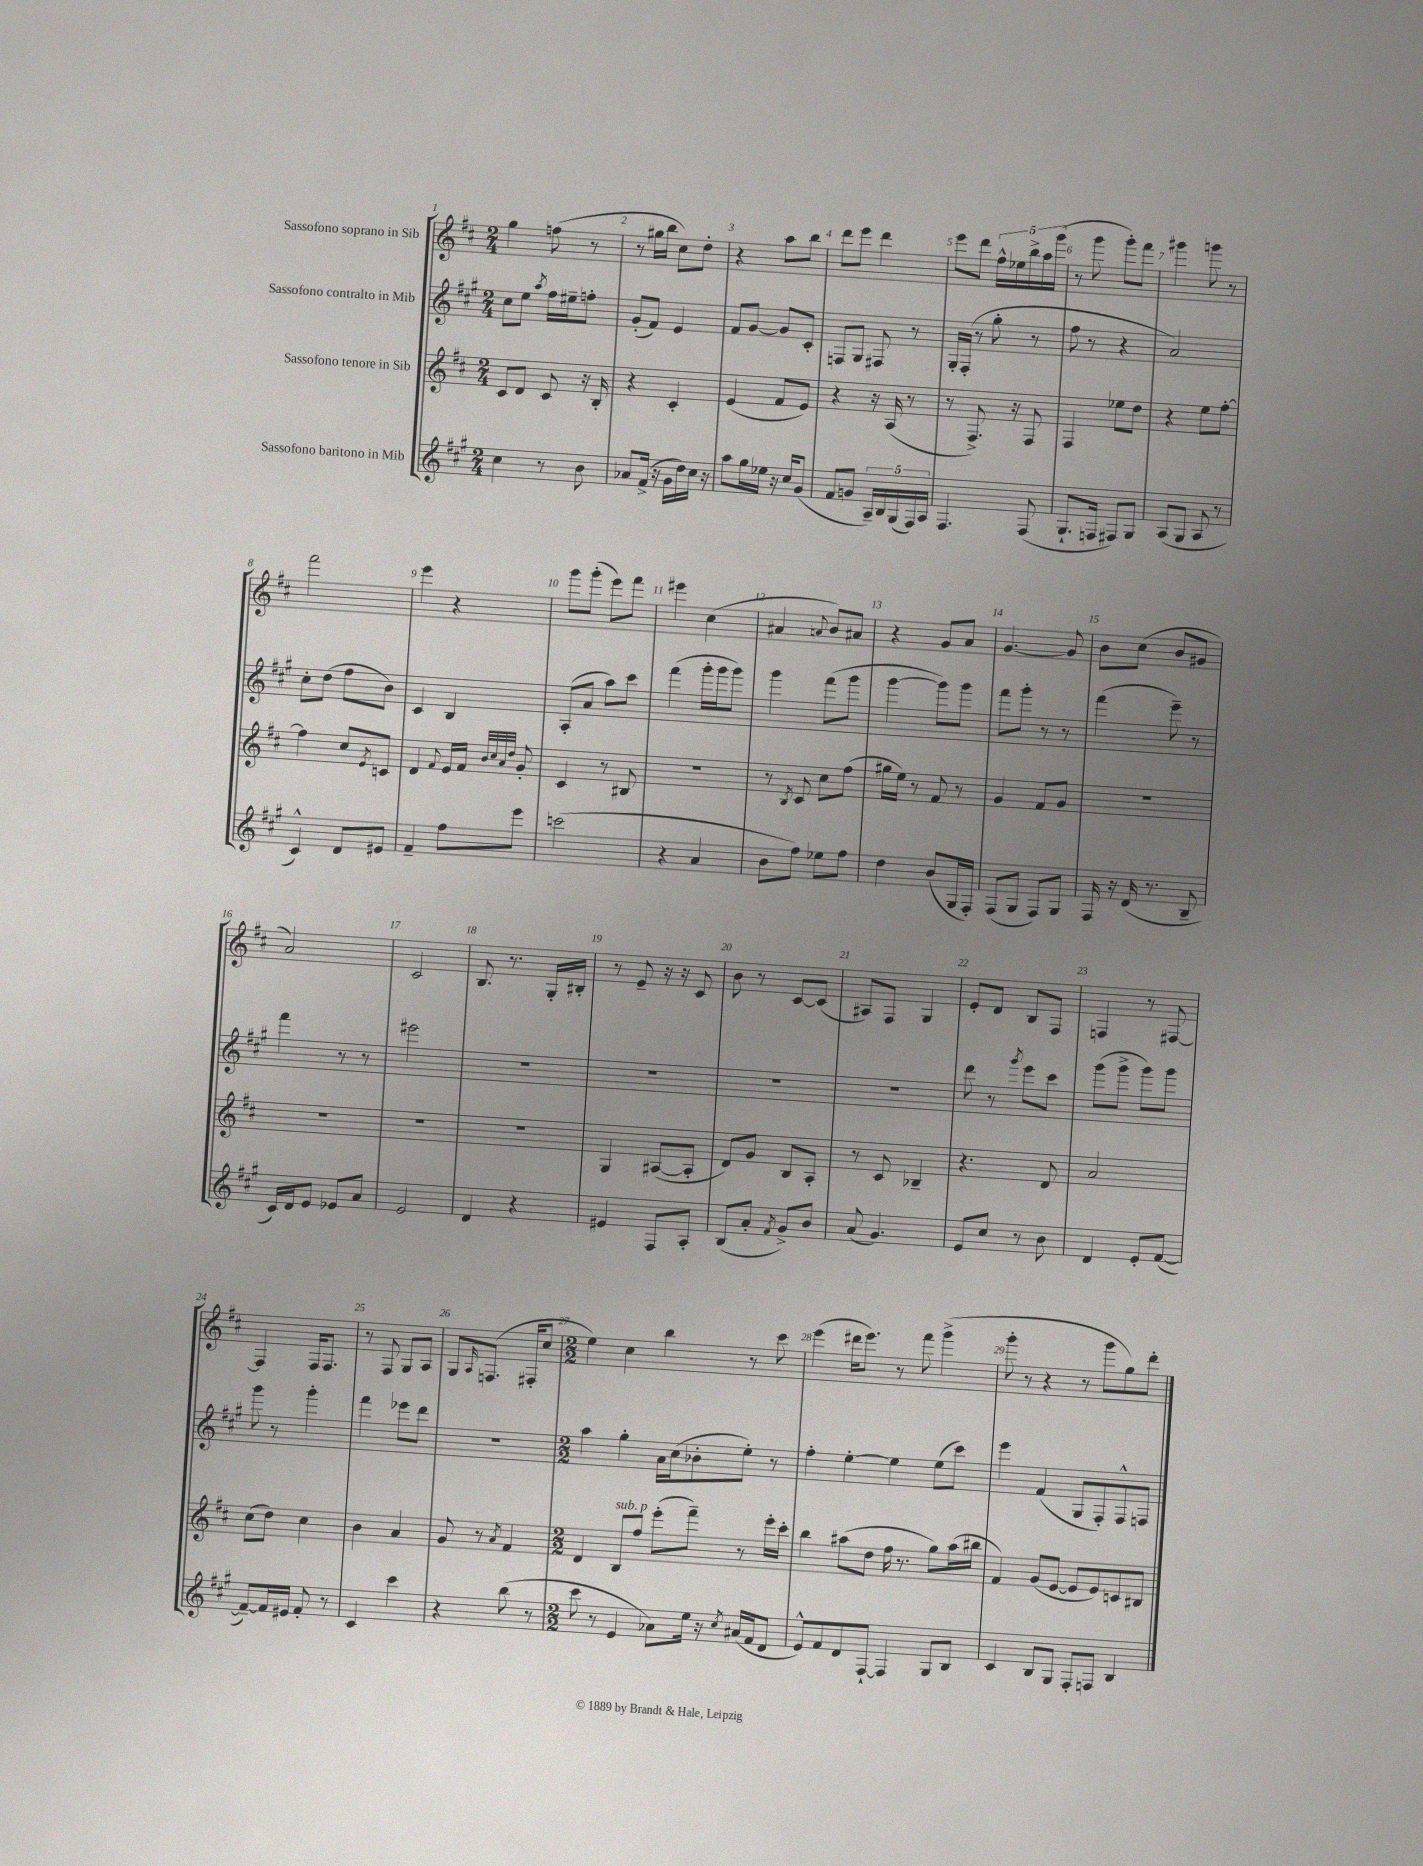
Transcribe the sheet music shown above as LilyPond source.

<<
\new StaffGroup <<
\new Staff = "s0" \with { instrumentName = "Sassofono soprano in Sib" } {
    \clef treble \key d \major \numericTimeSignature \time 2/4
    g''4 f''8( r8 |
    r8 gis''16 b''16 cis''8) d''8-. |
    r4 a''8 b''8 |
    d'''8 e'''8 d'''4 |
    e'''8 d'''8 \tuplet 5/4 { fis''16-^ ees''16 b''16-> a''16 g'''16( } |
    r8 g'''8 g'''8-.) fis'''8 |
    gis'''4 g'''8 r8 |
    fis'''2 |
    e'''4 r4 |
    g'''8 g'''8-.( e'''8) fis'''8 |
    eis'''4 cis''4( |
    ais'4 \appoggiatura { a'8 } b'8) ais'8 |
    r4 g'8 a'8 |
    g'4.~ g'8 |
    b'8 cis''8( b'8 gis'8 |
    a'2) |
    cis'2 |
    b8. r8. g16-. bis16-. |
    r8 e'8-- r16 r16 cis'8 |
    b'8 r8 cis'8~ cis'8( |
    ais8) fis8 g4 |
    e'8-. d'8 b8 fis8 |
    f4 r8 fis8~ |
    fis4 fis16 fis8. |
    r8 fis8 g8 a8 |
    g8 \grace { a16 } f8.( fis16-. cis''8 |
    \numericTimeSignature \time 2/2 e''4) cis''4 b''4 r8 cis'''8 |
    e'''4( dis'''16 e'''8.) r8 fis'''8 g'''4->( |
    g'''8-. r8 r4 r8 g'''8 g''8) d'''8-. \bar "|." |
}
\new Staff = "s1" \with { instrumentName = "Sassofono contralto in Mib" } {
    \clef treble \key a \major \numericTimeSignature \time 2/4
    cis''8 e''8 \acciaccatura { a''8 } fis''16 eis''16-- f''8-. |
    gis'8-.( fis'8) e'4 |
    fis'8 gis'8~ gis'8 cis'8-. |
    f8 gis8 fis8 r8 |
    gis16-. fis16-.( r8 gis''8-. r8 |
    fis''8 r8 r4 |
    a'2) |
    cis''8-. d''8( fis''8 b'8) |
    cis'4 b4 |
    a8-.( a'8 a''8) cis'''8 |
    fis'''4( gis'''16-. gis'''16 gis'''8) |
    gis'''4 fis'''8( gis'''8 |
    gis'''4~ gis'''8) gis'''8 |
    fis'''8 gis'''8-. r8 r8 |
    fis'''4( e'''8--) r8 |
    fis'''4 r8 r8 |
    eis'''2 |
    R2 |
    R2 |
    R2 |
    R2 |
    d'''8 r8 \acciaccatura { gis'''8 } e'''8 cis'''8 |
    gis'''8( gis'''8-> gis'''8) gis'''8 |
    gis'''8 r8 gis'''4-. |
    fis'''4 ees'''8 d'''8 |
    R2 |
    \numericTimeSignature \time 2/2 a''4 gis''4-. a'16 cis''16( bes'8-. e''8-.) r8 |
    fis''4-. e''4~-. e''4 e''8( cis'''8) |
    e'''4 fis'4( gis8 fis8-.) fis8-^ f8 \bar "|." |
}
\new Staff = "s2" \with { instrumentName = "Sassofono tenore in Sib" } {
    \clef treble \key d \major \numericTimeSignature \time 2/4
    cis'8 d'8 cis'8 r16 b16-. |
    r4 cis'4-. |
    e'4( fis'8 e'8) |
    r4 r16 a16( r8 |
    r8 fis8.->) r16 fis8 |
    fis4 ees''8 d''8 |
    r4 e''8 fis''8~-. |
    fis''4 cis''8 \acciaccatura { e'8 } c'8 |
    d'4 \appoggiatura { fis'8 } e'16 fis'16 \grace { b'32 cis''32 a'32 d''32 } g'8-. |
    cis'4 r8 bis8 |
    R2 |
    r8 \acciaccatura { b8 } cis'8 cis''8 fis''8( |
    gis''16 e''16) r8 fis'8 r8 |
    g'4 fis'8 g'8 |
    R2 |
    R2 |
    R2 |
    R2 |
    g4 ais8~( ais8-. |
    d'8) g'8 b8 a8-. |
    r8 cis'8 bes4-- |
    r4. d'8 |
    a'2 |
    cis''8( d''8) cis''4 |
    b'4 a'4 |
    g'8 r8 \acciaccatura { a'8 } fis'4 |
    \numericTimeSignature \time 2/2 d'4 b8^\markup { \italic "sub. p" } fis''8 e'''8-.( fis'''8--) r8 e'''16-. cis'''16-. |
    b''4 ais''8( d''8 fis''16 r8. g''8) ais''16( bis''16 |
    fis'4) g'8( e'8~ e'8 e'8) c'8 bis8 \bar "|." |
}
\new Staff = "s3" \with { instrumentName = "Sassofono baritono in Mib" } {
    \clef treble \key a \major \numericTimeSignature \time 2/4
    cis''4 r8 b'8 |
    aes'8 fis'16->( r16 gis'16 d''16) cis''16 r16 |
    a''8 gis''16 ees''16 r16 cis''16 gis'8( |
    fis'8 g'8 \tuplet 5/4 { a16--) b16 gis16( fis16) a16 } |
    fis4. fis8( |
    gis8.-! f16 fis8) gis8 |
    a8( gis8 a8 r8 |
    cis'4-^) d'8 eis'8 |
    fis'4-- fis''8 e'''8 |
    c'''2( |
    r4 a'4 |
    b'8 fis''8) ees''8 fis''8 |
    d''4 b'8( gis16 fis16-.) |
    fis8( gis8 fis8) gis8 |
    fis16 r16 d'16( r8. b8-- |
    cis'16) d'16 e'8 ees'8 a'8 |
    e'2 |
    d'4 r4 |
    eis'4 fis8 a8-. |
    b8( a'8-. \acciaccatura { fis'8 } gis'8->) b'8 |
    a'8( gis'4.) |
    e'8 cis''8 r8 b'8 |
    d'4 e'8-. fis'8~( |
    fis'8~--) fis'16 eis'16 fis'8-. r8 |
    cis'4 cis'''4 |
    r4 b''8( r8 |
    \numericTimeSignature \time 2/2 cis'''8 r8 e'4 aes'8) e''16 r16 \acciaccatura { cis''8 } ais'16( fis'16 d'8 |
    e'8-^) fis'8 d'8 fis8~-! fis4 gis8 b8 |
    cis'4 b8 gis8 fis8-. f8 b4 \bar "|." |
}
>>
>>
\layout { \context { \Score \override BarNumber.break-visibility = ##(#f #t #t) barNumberVisibility = #all-bar-numbers-visible } }
